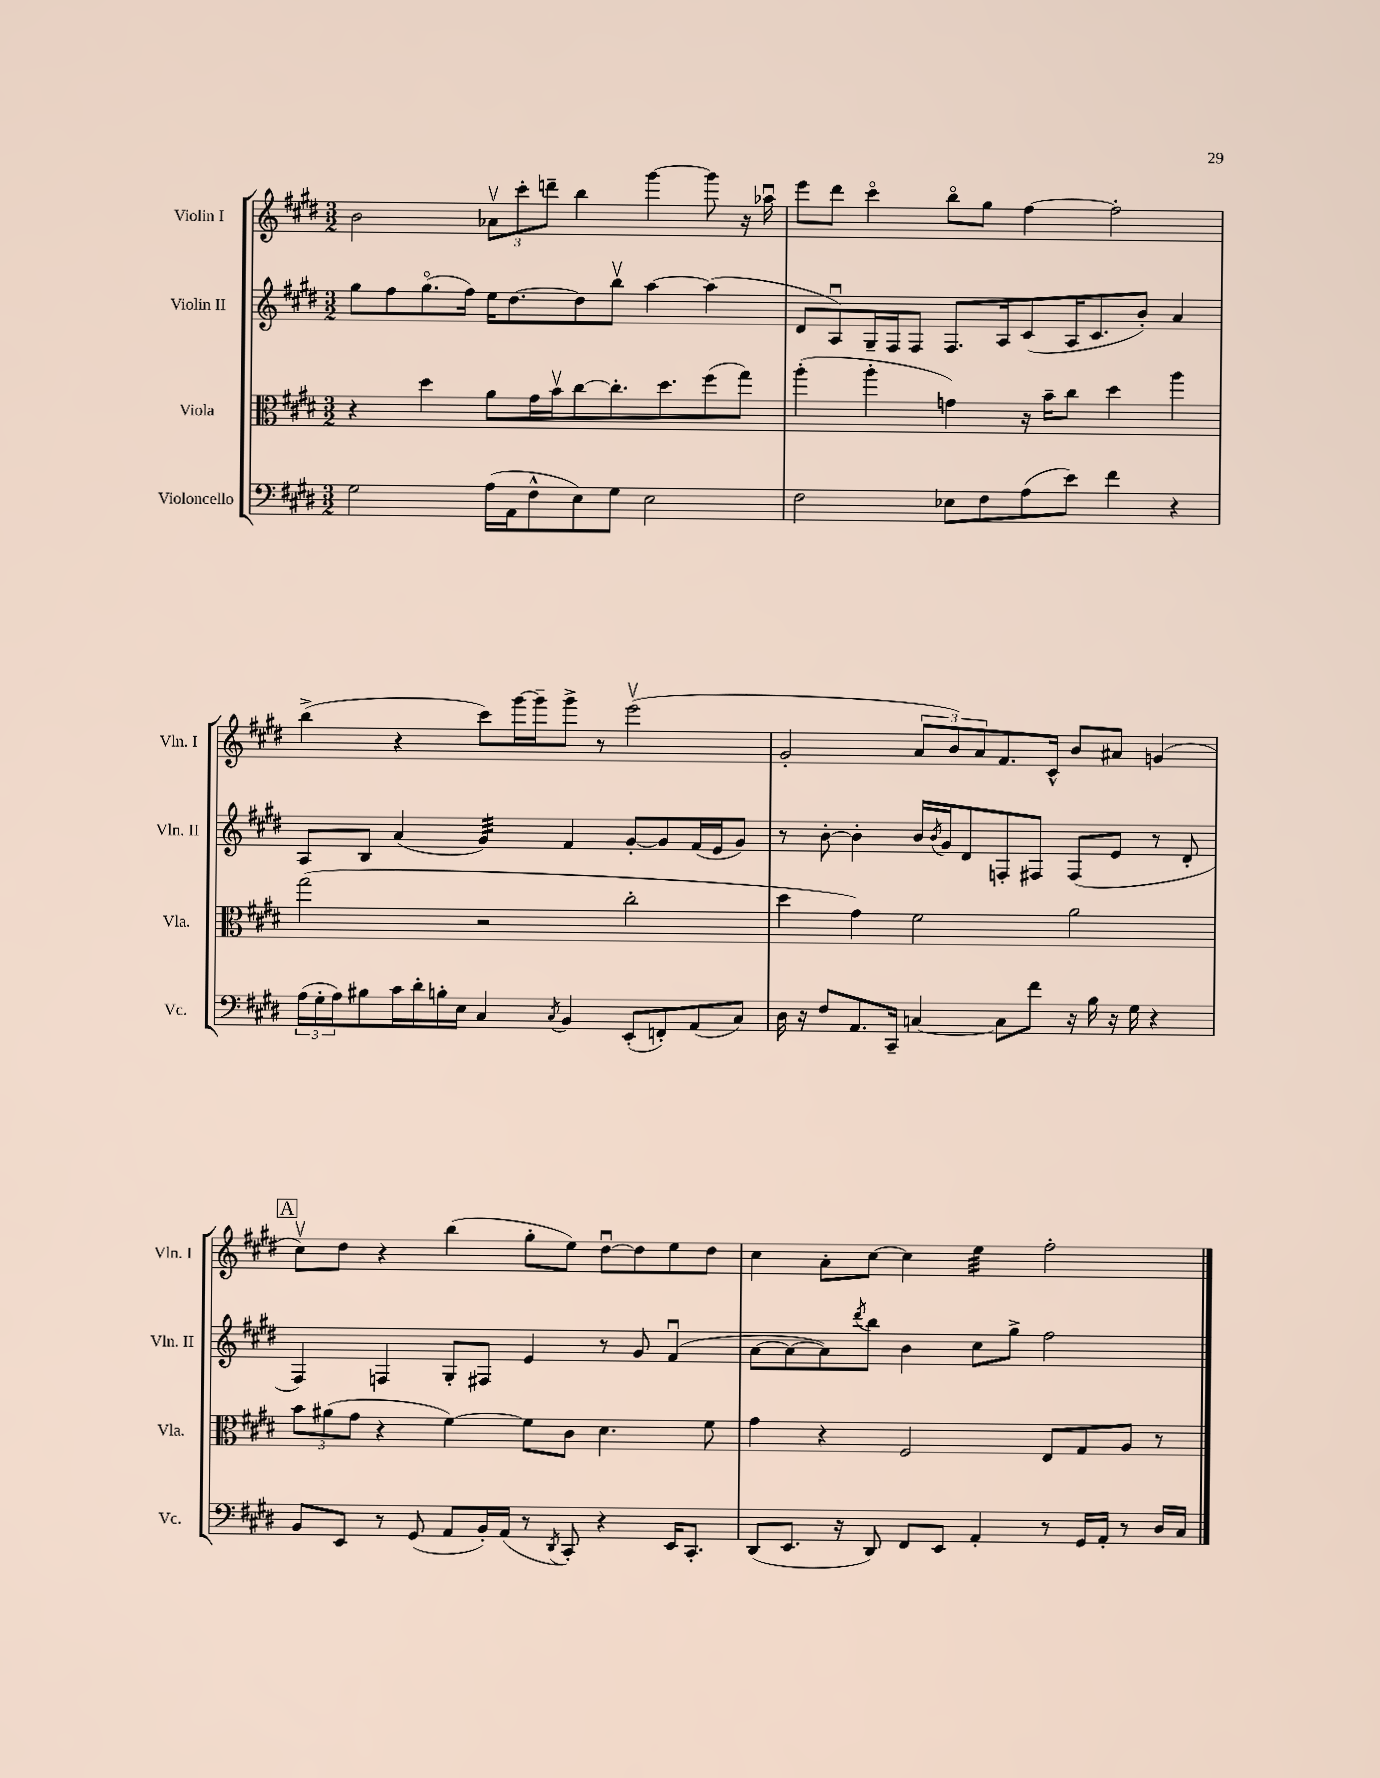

**kern	**kern	**kern	**kern
*staff4	*staff3	*staff2	*staff1
*clefF4	*clefC3	*clefG2	*clefG2
*k[f#c#g#d#]	*k[f#c#g#d#]	*k[f#c#g#d#]	*k[f#c#g#d#]
*M3/2	*M3/2	*M3/2	*M3/2
2G#	4r	8gg#	2b
.	.	8ff#	.
.	4dd#	(8.gg#o	.
.	.	16ff#)	.
(16A	8a	16ee	12a-v
16AA	.	[8.dd#	.
.	.	.	12ccc#'
8F#^^	16g#	.	.
.	.	.	12ddd~
.	16bv	.	.
8E)	[8cc#	8dd#]	4bb
8G#	8.cc#']	8bbv	.
2E	.	[4aa	[4ggg#
.	8.dd#	.	.
.	(8ff#	(4aa]	8ggg#]
.	8gg#)	.	16r
.	.	.	16aa-u
=	=	=	=
2F#	(4aa'	8d#	8eee
.	.	8Au)	8ddd#
.	4aa'	16G#~	4ccc#o
.	.	16F#	.
.	.	8F#	.
8E-	4g)	8.F#	8bbo
8F#	.	.	8gg#
.	.	16A	.
(8A	16r	(8c#	[4ff#
.	16b~	.	.
8e)	8cc#	16A	.
.	.	8.c#	.
4f#	4dd#	.	2ff#']
.	.	8b')	.
4r	4aa	4a	.
=	=	=	=
(24A	(2gg#	8A	(4bb^
24G#'	.	.	.
24A)	.	.	.
8B#	.	8B	.
16c#	.	(4a	4r
16d#'	.	.	.
16B'	.	.	.
16E	.	.	.
4C#	2r	4g#)	8ccc#)
.	.	.	[16ggg#
.	.	.	16ggg#~]
8qC#	.	.	.
4BB	.	4f#	8ggg#^
.	.	.	8r
(8EE'	2cc#'	[8g#'	(2eeev
8FF')	.	8g#]	.
(8AA	.	(16f#	.
.	.	16e	.
8C#)	.	8g#)	.
=	=	=	=
16D#	4dd#	8r	2g#'
16r	.	.	.
8F#	.	[8b'	.
8.AA	4g#)	4b']	.
16CC#~	.	.	.
[4C	2f#	16b	12a
.	.	8qb	.
.	.	16g#	.
.	.	.	12b)
.	.	8d#	.
.	.	.	12a
8C]	.	8F'	8.f#
8f#	.	8F#	.
.	.	.	16c#^^
16r	2a	(8F#	8b
16B	.	.	.
16r	.	8e	8a#
16G#	.	.	.
4r	.	8r	(4g
.	.	8d#'	.
=	=	=	=
8BB	12b	4F#)	8cc#v)
.	(12a#	.	.
8EE	.	.	8dd#
.	12g#	.	.
8r	4r	4F	4r
(8GG#	.	.	.
8AA	[4f#)	8G#'	(4bb
16BB')	.	8F#	.
(16AA	.	.	.
8r	8f#]	4e	8gg#'
8qDD#	.	.	.
8CC#')	8c#	.	8ee)
4r	4.d#	8r	[8dd#u
.	.	8g#	8dd#]
16EE	.	(4f#u	8ee
8.CC#'	.	.	.
.	8f#	.	8dd#
=	=	=	=
(8DD#	4g#	[8a	4cc#
8.EE	.	8a_	.
.	4r	8a])	8a'
16r	.	.	.
.	.	8qddd#	.
8DD#)	.	8bb	[8cc#
8FF#	2F#	4b	4cc#]
8EE	.	.	.
4AA'	.	8cc#	4ee
.	.	8gg#^	.
8r	8E	2ff#	2ff#'
16GG#	8G#	.	.
16AA'	.	.	.
8r	8A	.	.
16D#	8r	.	.
16C#	.	.	.
==	==	==	==
*-	*-	*-	*-
